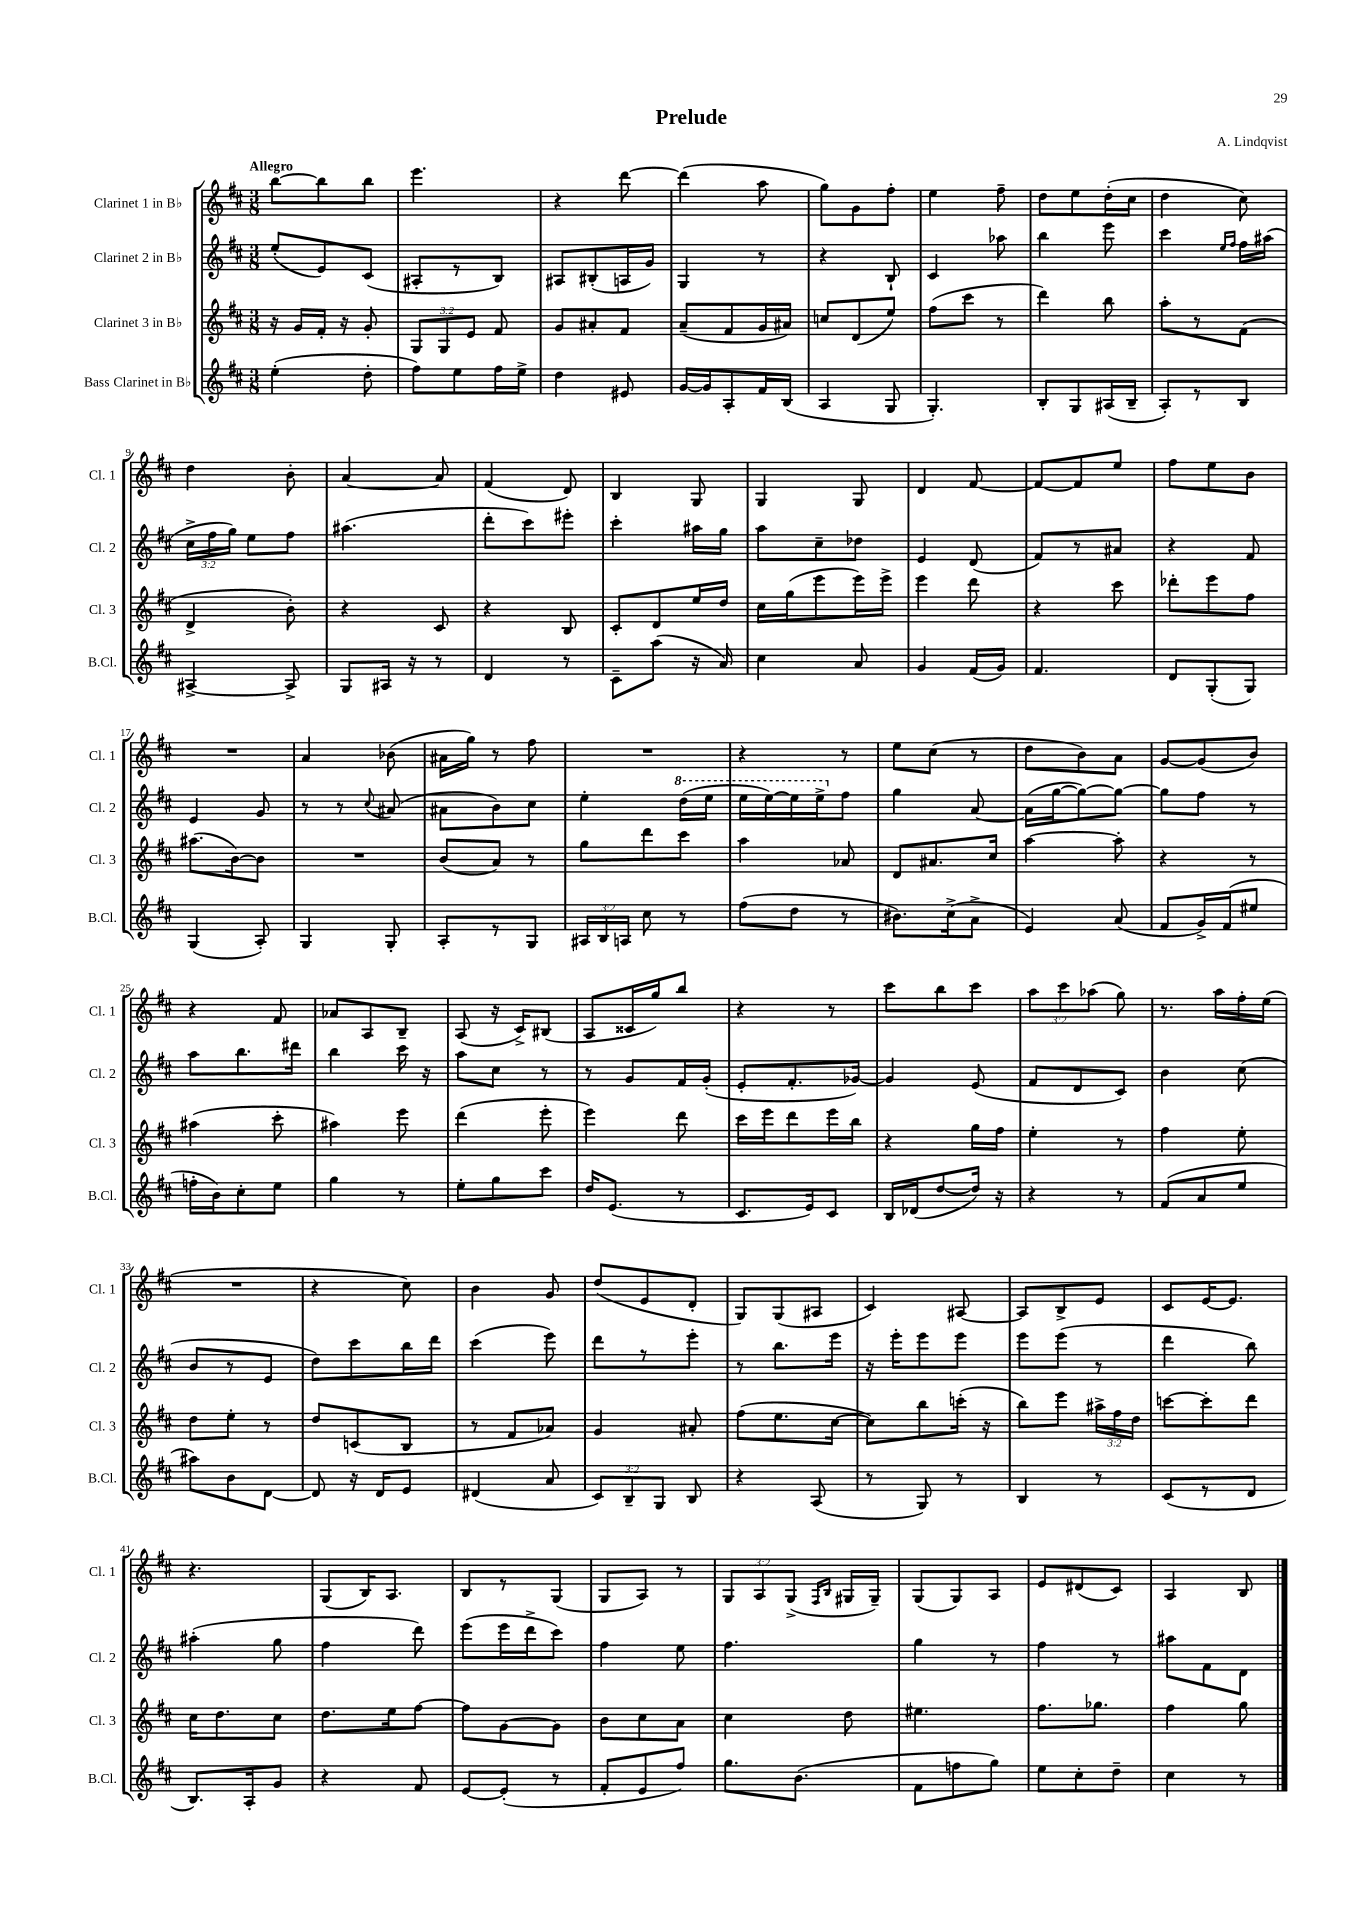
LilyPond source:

\header { title = "Prelude" composer = "A. Lindqvist" }
<<
\new StaffGroup <<
\new Staff = "s0" \with { instrumentName = "Clarinet 1 in Bb" shortInstrumentName = "Cl. 1" } {
    \clef treble \key d \major \numericTimeSignature \time 3/8 \override Staff.TupletNumber.text = #tuplet-number::calc-fraction-text \tempo "Allegro"
    \autoBeamOff b''8[~ b''8 b''8] |
    e'''4. |
    r4 d'''8~ |
    d'''4( a''8 |
    g''8[) g'8 fis''8]-. |
    e''4 fis''8-- |
    d''8[ e''8 d''16-.( cis''16] |
    d''4 cis''8) |
    d''4 b'8-. |
    a'4~ a'8 |
    fis'4( d'8) |
    b4 g8 |
    g4 g8 |
    d'4 fis'8~ |
    fis'8[~ fis'8 e''8] |
    fis''8[ e''8 b'8] |
    R4. |
    a'4 bes'8( |
    ais'16[ g''16]) r8 fis''8 |
    R4. |
    r4 r8 |
    e''8[ cis''8]( r8 |
    d''8[ b'8) a'8] |
    g'8[~ g'8( b'8]) |
    r4 fis'8 |
    aes'8[ a8 b8]-- |
    a8( r16 cis'16[->) bis8]( |
    a8[ cisis'16 g''16) b''8] |
    r4 r8 |
    cis'''8[ b''8 cis'''8] |
    \tuplet 3/2 { a''8[ cis'''8 aes''8]( } g''8) |
    r8. a''16[ fis''16-. e''16]( |
    R4. |
    r4 cis''8) |
    b'4 g'8 |
    d''8[( e'8 d'8]-. |
    g8[) g8( ais8] |
    cis'4) ais8~ |
    ais8[ b8-> e'8] |
    cis'8[ e'16~ e'8.] |
    r4. |
    g8[( b16) a8.] |
    b8[ r8 g8]( |
    g8[ a8]) r8 |
    \tuplet 3/2 { g8[ a8 g8]->( } \grace { fis16[ b16] } gis16[ gis16]--) |
    g8[( g8) a8] |
    e'8[ dis'8( cis'8]) |
    a4 b8 \bar "|." |
}
\new Staff = "s1" \with { instrumentName = "Clarinet 2 in Bb" shortInstrumentName = "Cl. 2" } {
    \clef treble \key d \major \numericTimeSignature \time 3/8 \override Staff.TupletNumber.text = #tuplet-number::calc-fraction-text
    \autoBeamOff e''8[-.( e'8) cis'8]( |
    ais8[-. r8 b8]) |
    ais8[ bis8-.( a16 g'16]) |
    g4 r8 |
    r4 b8-! |
    cis'4 aes''8 |
    b''4 e'''8 |
    cis'''4 \grace { e''16[ fis''16] } fis''16[ ais''16]( |
    \tuplet 3/2 { cis''16[-> fis''16 g''16]) } e''8[ fis''8] |
    ais''4.( |
    d'''8[-. cis'''8) eis'''8]-. |
    cis'''4-. ais''16[ g''16] |
    a''8[ cis''8-- des''8] |
    e'4 d'8( |
    fis'8[) r8 ais'8] |
    r4 fis'8 |
    e'4 g'8 |
    r8 r8 \appoggiatura { cis''8 } ais'8( |
    ais'8[ b'8) cis''8] |
    e''4-. \ottava #1 d'''16[( e'''16] |
    e'''16[ e'''16~) e'''16 e'''16-> \ottava #0 fis''8] |
    g''4 a'8~ |
    a'16[( g''16~ g''8~) g''8]~ |
    g''8[ fis''8] r8 |
    a''8[ b''8. dis'''16] |
    b''4 cis'''16 r16 |
    a''8[ cis''8] r8 |
    r8 g'8[ fis'16 g'16]-.( |
    e'8[-. fis'8.-. ges'16]~) |
    ges'4 e'8( |
    fis'8[ d'8 cis'8]) |
    b'4 cis''8( |
    b'8[ r8 e'8] |
    d''8[) cis'''8 b''16 d'''16] |
    cis'''4( e'''8) |
    d'''8[ r8 e'''8]-. |
    r8 b''8.[ e'''16] |
    r16 e'''16[-. e'''8 e'''8] |
    e'''8[ e'''8]( r8 |
    d'''4 b''8) |
    ais''4-.( g''8 |
    fis''4 d'''8) |
    e'''8[( e'''16 d'''16-> cis'''8]) |
    fis''4 e''8 |
    fis''4. |
    g''4 r8 |
    fis''4 r8 |
    ais''8[ fis'8 d'8] \bar "|." |
}
\new Staff = "s2" \with { instrumentName = "Clarinet 3 in Bb" shortInstrumentName = "Cl. 3" } {
    \clef treble \key d \major \numericTimeSignature \time 3/8 \override Staff.TupletNumber.text = #tuplet-number::calc-fraction-text
    \autoBeamOff r16 g'16[ fis'16]-. r16 g'8-. |
    \tuplet 3/2 { g8[ g8 e'8] } fis'8 |
    g'8[ ais'8-. fis'8] |
    a'8[--( fis'8 g'16 ais'16]) |
    c''8[ d'8( e''8]) |
    fis''8[( cis'''8] r8 |
    d'''4) b''8 |
    a''8[-. r8 fis'8]( |
    d'4-> b'8-.) |
    r4 cis'8 |
    r4 b8 |
    cis'8[-. d'8 e''16 d''16] |
    cis''16[ g''16( e'''8 e'''16) e'''16]-> |
    e'''4 d'''8 |
    r4 cis'''8 |
    des'''8[-. e'''8 fis''8] |
    ais''8.[( b'16~) b'8] |
    R4. |
    b'8[( a'8]) r8 |
    g''8[ d'''8 cis'''8] |
    a''4 aes'8 |
    d'8[ ais'8. cis''16] |
    a''4~ a''8-. |
    r4 r8 |
    ais''4( cis'''8-. |
    ais''4) e'''8 |
    d'''4( e'''8-. |
    e'''4) d'''8 |
    cis'''16[ e'''16 d'''8 e'''16 b''16] |
    r4 g''16[ fis''16] |
    e''4-. r8 |
    fis''4 e''8-. |
    d''8[ e''8]-. r8 |
    d''8[ c'8( b8] |
    r8 fis'8[ aes'8]) |
    g'4 ais'8-. |
    fis''8[( e''8. cis''16]~ |
    cis''8[) b''8 c'''16]-.( r16 |
    b''8[) e'''8] \tuplet 3/2 { ais''16[-> fis''16 d''16] } |
    c'''8[~ c'''8-. d'''8] |
    cis''16[ d''8. cis''8] |
    d''8.[ e''16 fis''8]~ |
    fis''8[ g'8~ g'8] |
    b'8[ cis''8 a'8] |
    cis''4 d''8 |
    eis''4. |
    fis''8.[ ges''8.] |
    fis''4 g''8 \bar "|." |
}
\new Staff = "s3" \with { instrumentName = "Bass Clarinet in Bb" shortInstrumentName = "B.Cl." } {
    \clef treble \key d \major \numericTimeSignature \time 3/8 \override Staff.TupletNumber.text = #tuplet-number::calc-fraction-text
    \autoBeamOff e''4-.( d''8-. |
    fis''8[) e''8 fis''16 e''16]-> |
    d''4 eis'8 |
    g'16[~ g'16 a8-. fis'16 b16]( |
    a4 g8 |
    g4.-.) |
    b8[-. g8 ais16( b16]-- |
    a8[-.) r8 b8] |
    ais4~-> ais8-> |
    g8[ ais16] r16 r8 |
    d'4 r8 |
    cis'8[-- a''8]( r16 a'16) |
    cis''4 a'8 |
    g'4 fis'16[( g'16]) |
    fis'4. |
    d'8[ g8-.( g8]) |
    g4( a8-.) |
    g4 g8-. |
    a8[-. r8 g8] |
    \tuplet 3/2 { ais16[ b16 a16] } cis''8 r8 |
    fis''8[( d''8] r8 |
    bis'8.[) cis''16->( a'8]-> |
    e'4) a'8( |
    fis'8[ g'16->) fis'16( eis''8] |
    f''16[-. b'16) cis''8-. e''8] |
    g''4 r8 |
    e''8[-. g''8 cis'''8] |
    d''16[ e'8.]( r8 |
    cis'8.[ e'16) cis'8] |
    b16[ des'16( d''8~ d''16]) r16 |
    r4 r8 |
    fis'8[( a'8 e''8] |
    ais''8[) b'8 d'8]~ |
    d'8 r16 d'16[ e'8] |
    dis'4( a'8 |
    \tuplet 3/2 { cis'8[) b8-- g8] } b8 |
    r4 a8( |
    r8 g8) r8 |
    b4 r8 |
    cis'8[( r8 d'8] |
    b8.[) a16-. g'8] |
    r4 fis'8 |
    e'8[~ e'8]-.( r8 |
    fis'8[-. e'8 fis''8]) |
    g''8.[ b'8.]( |
    fis'8[ f''8 g''8]) |
    e''8[ cis''8-. d''8]-- |
    cis''4 r8 \bar "|." |
}
>>
>>
